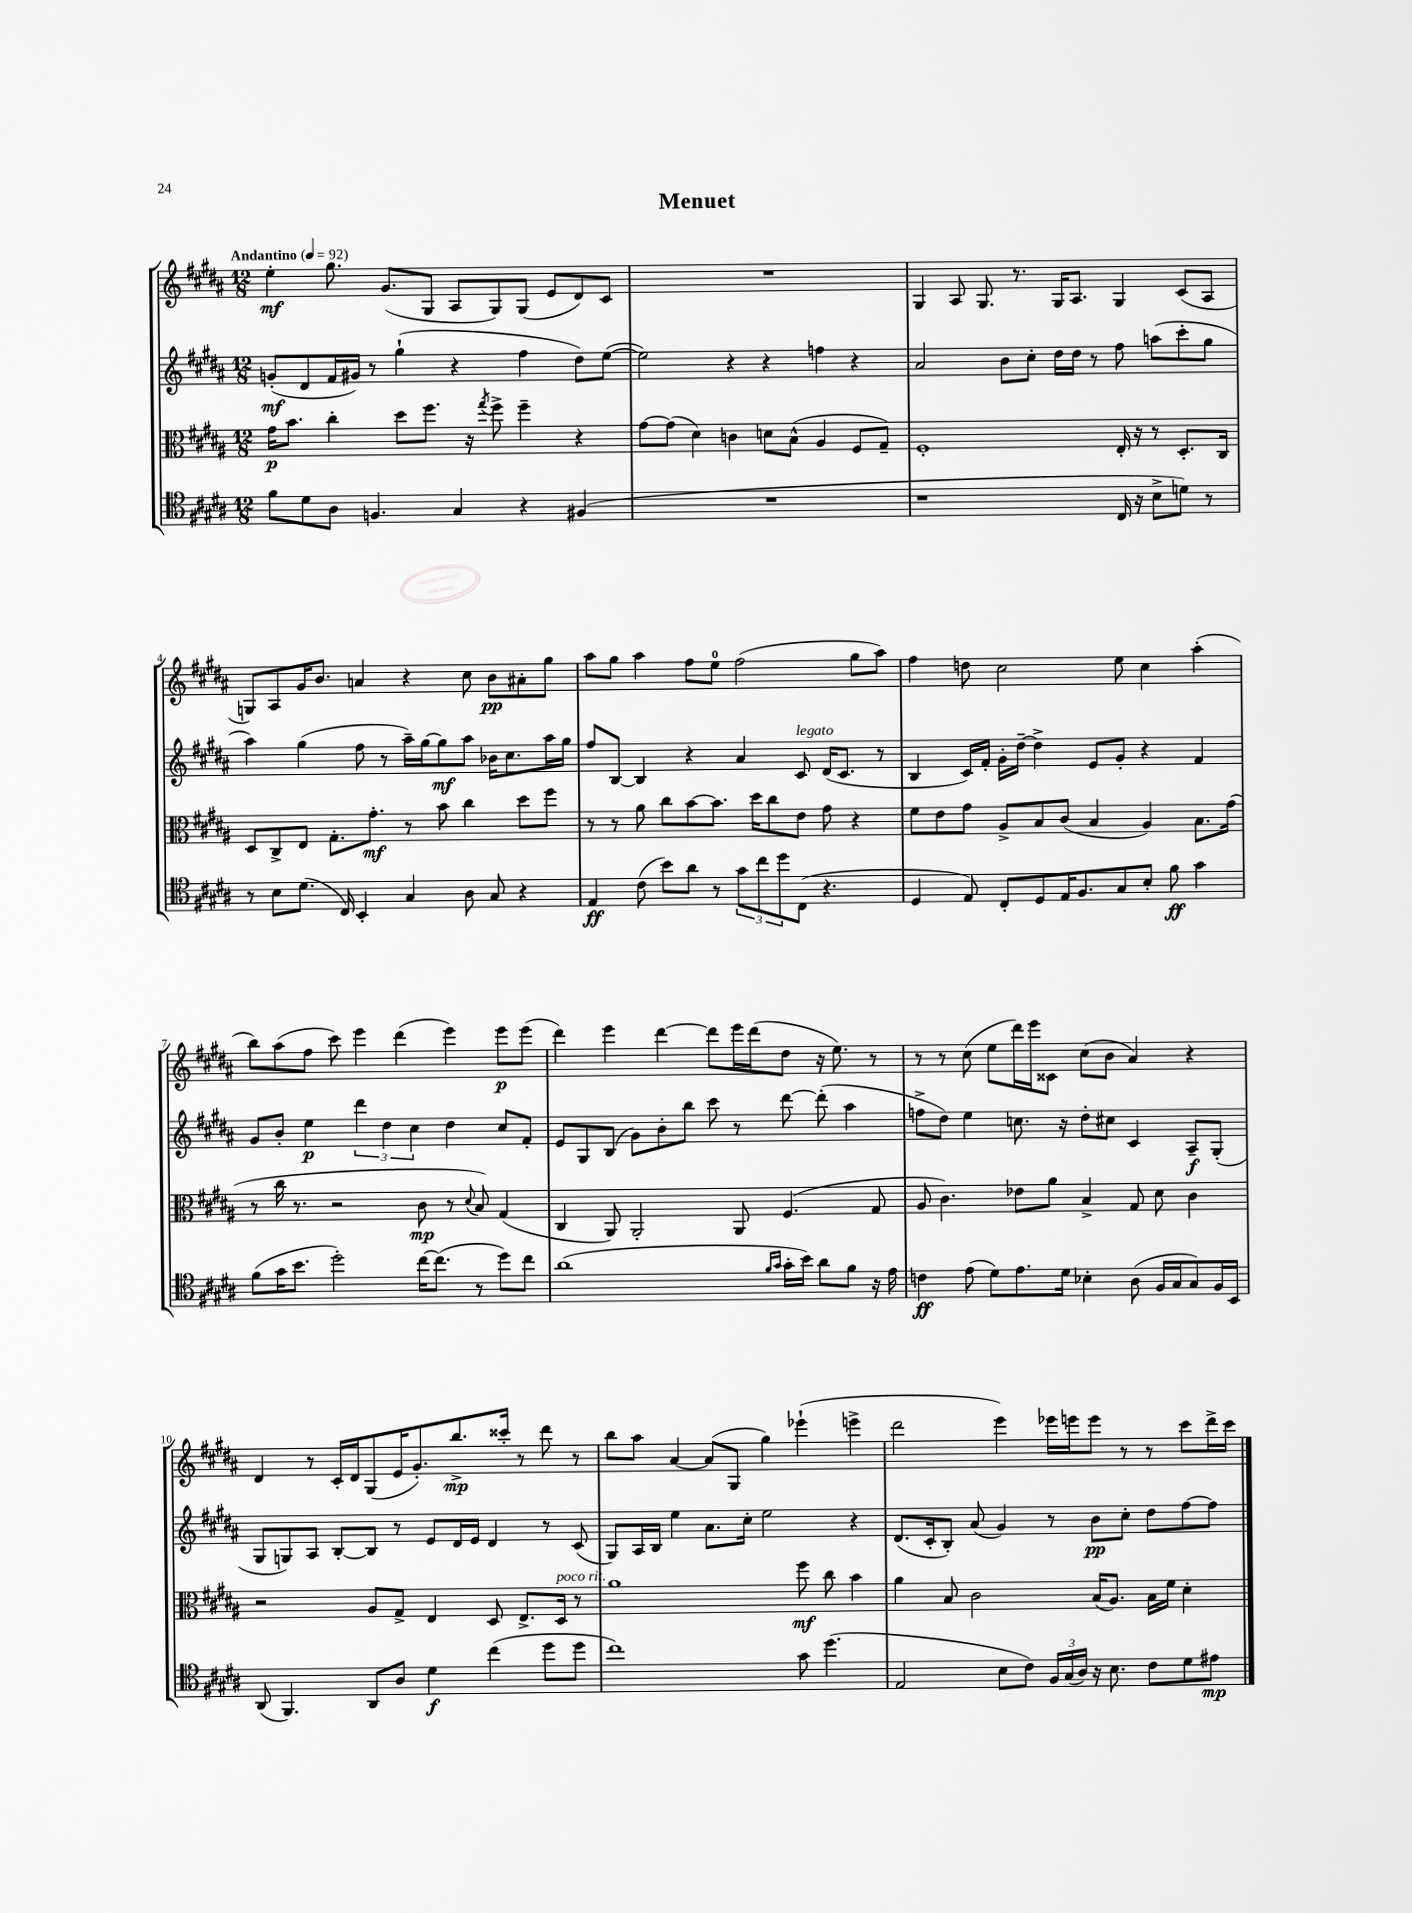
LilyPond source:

\header { title = "Menuet" }
<<
\new StaffGroup <<
\new Staff = "s0" {
    \clef treble \key b \major \numericTimeSignature \time 12/8 \tempo "Andantino" 4 = 92
    e''4-.\mf gis''8. gis'8.( gis8 ais8 gis8) gis8( e'8 dis'8) cis'8 |
    R1. |
    gis4 ais8 gis8. r8. gis16 ais8. gis4 cis'8( ais8 |
    g8) ais8 gis'16 b'8. a'4 r4 cis''8 b'8\pp ais'8-. gis''8 |
    ais''8 gis''8 ais''4 fis''8 e''8-0 fis''2( gis''8 ais''8) |
    fis''4 d''8 cis''2 e''8 cis''4 ais''4-.( |
    b''8) ais''8( fis''8 cis'''8) e'''4 dis'''4( e'''4) e'''8\p e'''8( |
    dis'''4) e'''4 dis'''4~ dis'''8 e'''16 dis'''16( dis''8 r16 e''8.) r8 |
    r8 r8 cis''8( e''8 dis'''16) e'''16 cisis'8 cis''8( b'8 ais'4) r4 |
    dis'4 r8 cis'16-. dis'16 gis8( e'16 gis'8.-.) b''8.->\mp cisis'''16-. r8 dis'''8 r8 |
    b''8 ais''8 ais'4~ ais'8( gis8 gis''4) ees'''4-!( e'''4-> |
    dis'''2 e'''4) ees'''16 e'''16 e'''8 r8 r8 cis'''8 dis'''16-> cis'''16 \bar "|." |
}
\new Staff = "s1" {
    \clef treble \key b \major \numericTimeSignature \time 12/8
    g'8-.\mf( dis'8 fis'16 gis'16) r8 gis''4-!( r4 fis''4 dis''8) e''8~( |
    e''2) r4 r4 f''4 r4 |
    ais'2 b'8 cis''8-. dis''16 dis''16 r8 fis''8 a''8( cis'''8-. gis''8 |
    ais''4) gis''4( fis''8 r8 ais''16--) gis''16~ gis''8\mf ais''8 bes'16 cis''8. ais''16 gis''16 |
    fis''8 b8~ b4 r4 ais'4 cis'8^\markup { \italic "legato" } dis'16( cis'8. r8 |
    b4 cis'16) fis'16-. gis'16-. dis''16~-- dis''4-> e'8 gis'8-. r4 fis'4 |
    gis'8 b'8-. e''4\p \tuplet 3/2 { dis'''4 dis''4 cis''4 } dis''4 cis''8 fis'8-. |
    e'8 gis8 b8( gis'8) b'8-. b''8 cis'''8 r8 dis'''8~ dis'''8-.( ais''4 |
    f''8-> dis''8) e''4 c''8. r16 dis''8-. cis''8 cis'4 ais8--\f gis8-.( |
    gis8 g8) ais8 b8~-. b8 r8 e'8 dis'16 e'16 dis'4 r8 cis'8( |
    gis8) ais16 b16 e''4 ais'8. cis''16-. e''2 r4 |
    dis'8.( cis'16-. b8-.) ais'8( gis'4) r8 b'8\pp cis''8-. dis''8 fis''8~ fis''8 \bar "|." |
}
\new Staff = "s2" {
    \clef alto \key b \major \numericTimeSignature \time 12/8
    gis'16\p b'8. cis''4-. dis''8 fis''8. r16 \acciaccatura { gis''8 } fis''8-> fis''4-- r4 |
    gis'8~ gis'8( dis'4) c'4 d'8 b8-^( ais4 fis8 gis8--) |
    fis1-. e16-. r16 r8 dis8.-. cis16 |
    dis8 cis8-> e8 gis8.-. gis'8.-.\mf r8 b'8 cis''4 dis''8 fis''8 |
    r8 r8 ais'8 cis''8 b'8~ b'8. dis''16 cis''8 e'8 gis'8 r4 |
    fis'8 e'8 gis'8 ais8-> b8 cis'8( b4 ais4) b8. gis'16( |
    r8 cis''16 r8. r2 cis'8\mp r8 \appoggiatura { dis'8 } b8) gis4( |
    cis4 ais,8) ais,2-. ais,8 fis4.( gis8 |
    ais8 cis'4.) ees'8 ais'8 b4-> gis8 dis'8 cis'4 |
    r2 ais8 gis8-> e4 dis8 e8.-> dis16^\markup { \italic "poco rit." } r8 |
    ais'1 fis''8\mf cis''8 b'4 |
    ais'4 b8 cis'2 b16( ais8.) b16 fis'16 dis'4-. \bar "|." |
}
\new Staff = "s3" {
    \clef tenor \key b \major \numericTimeSignature \time 12/8
    fis'8 dis'8 ais8 f4. gis4 r4 fis4( |
    R1. |
    r1 cis16 r16 b8-> d'8) r8 |
    r8 b8 dis'8.( cis16) b,4-. gis4 ais8 gis8 r4 |
    e4\ff cis'8( b'8) ais'8 r8 \tuplet 3/2 { gis'8 cis''8 dis''8 } cis8( r4. |
    dis4 e8) cis8-. dis8 e16 fis8. gis8 b8-. fis'8\ff gis'4 |
    fis'8( gis'16 b'8. dis''2-.) cis''16~ cis''8.( r8 dis''8) cis''8 |
    ais'1( \grace { fis'16 gis'16 } gis'16-. b'16) ais'8 fis'8 r16 e'16 |
    c'4\ff e'8( dis'8) e'8. dis'16 bes4-. ais8( fis16 gis16 gis8) fis16 b,16 |
    ais,8( fis,4.) ais,8 ais8 dis'4\f cis''4( dis''8 dis''8 |
    cis''1) gis'8 dis''4.( |
    e2 b8 cis'8) \tuplet 3/2 { fis16 gis16( ais16) } r16 b8. cis'8 dis'8 eis'8\mp \bar "|." |
}
>>
>>
